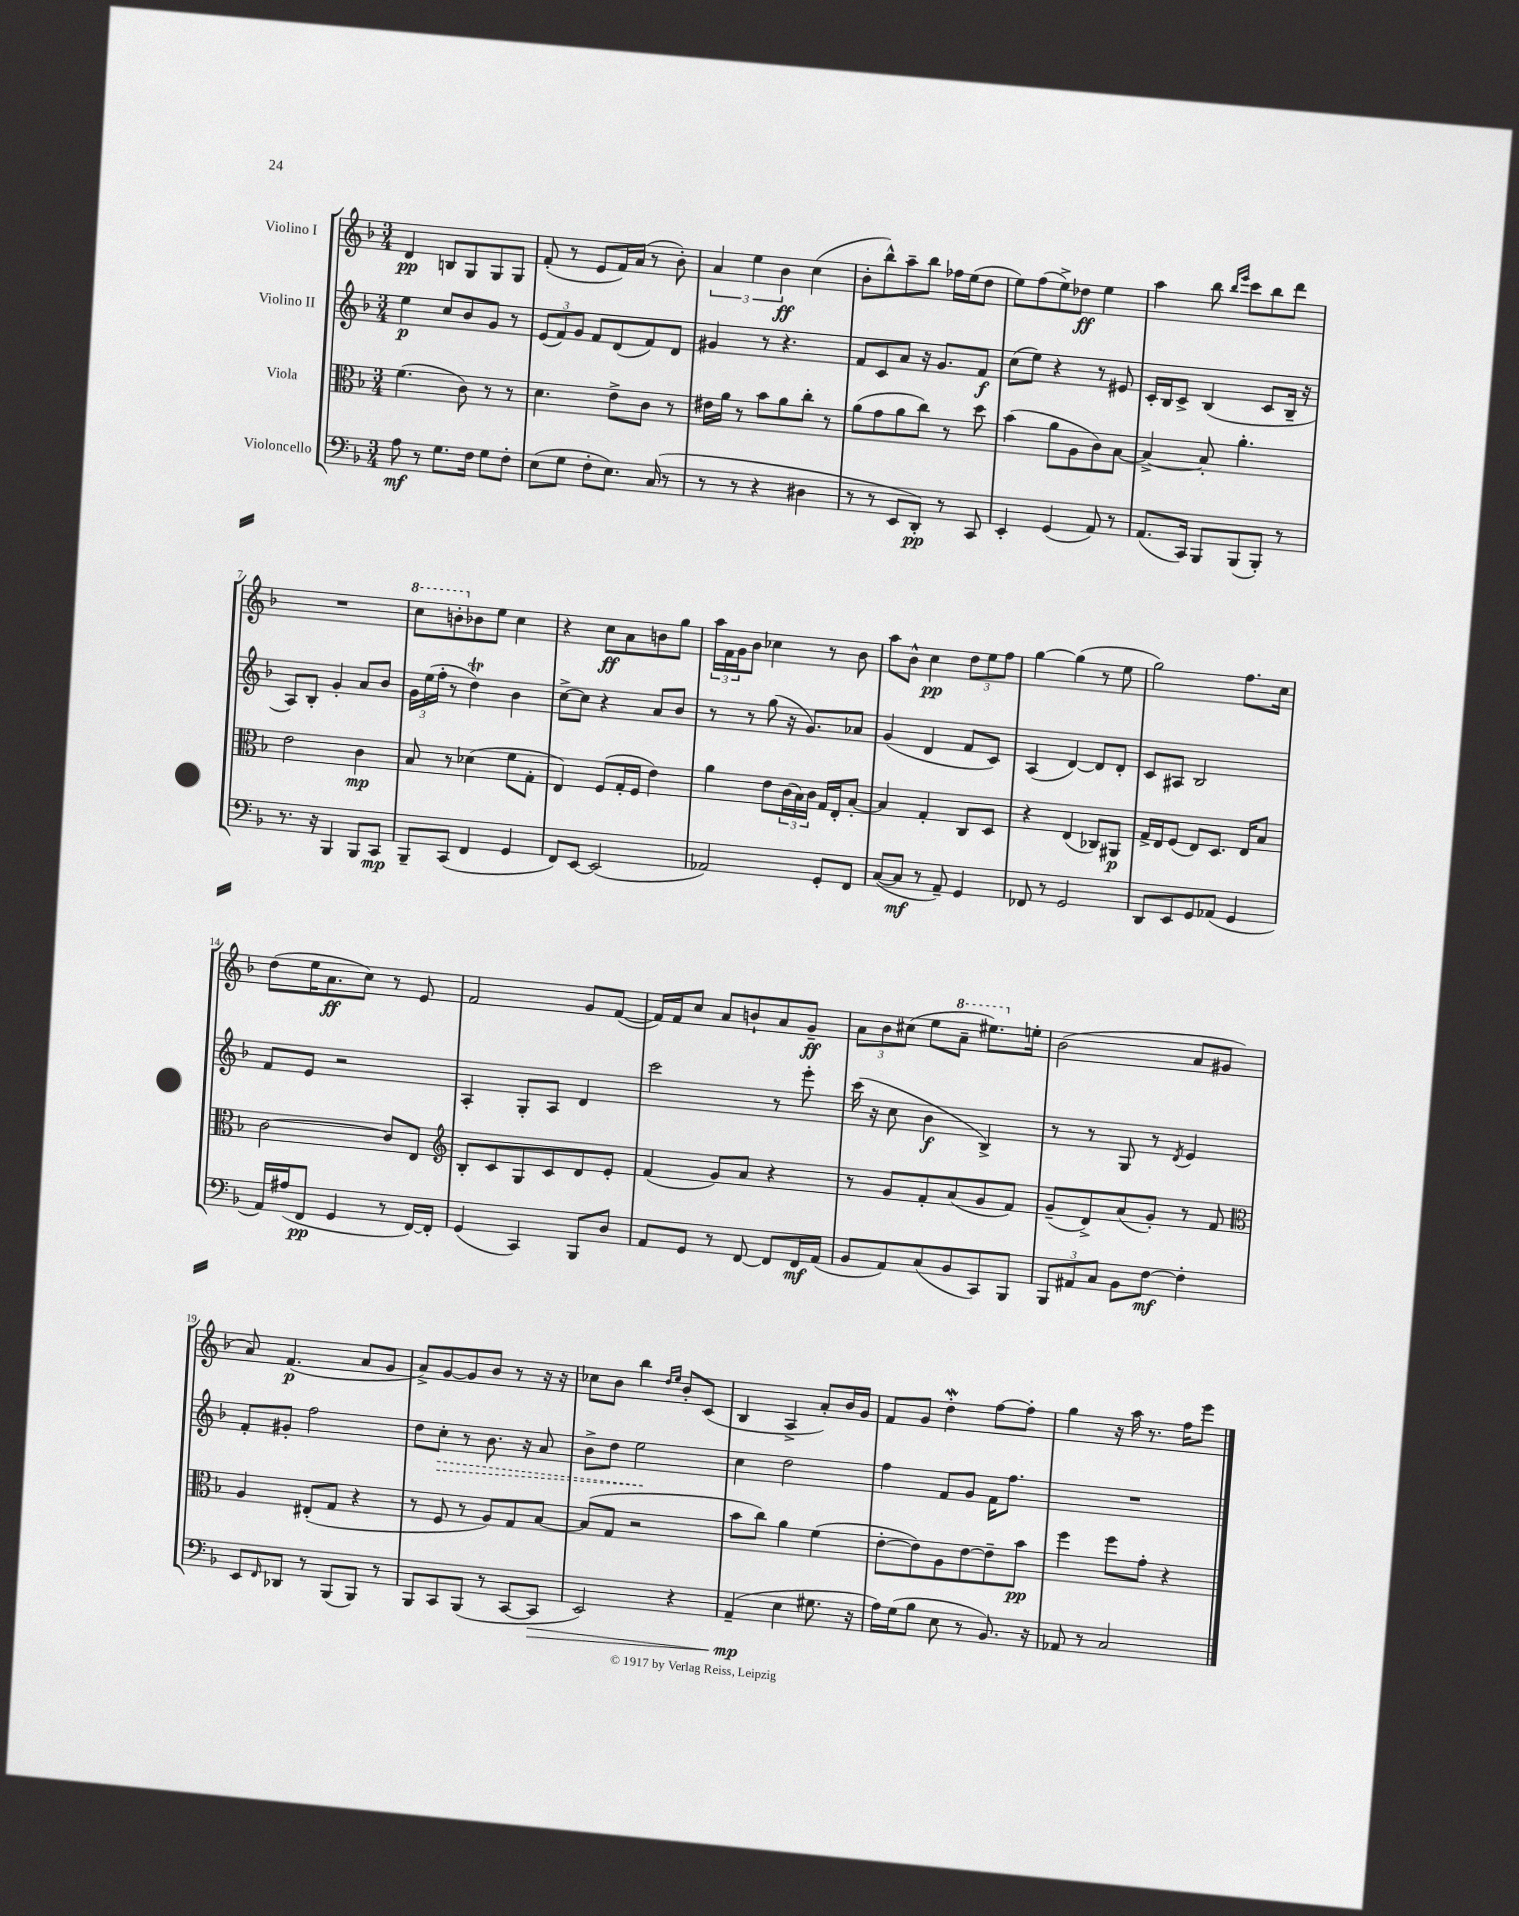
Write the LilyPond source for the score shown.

<<
\new StaffGroup <<
\new Staff = "s0" \with { instrumentName = "Violino I" } {
    \clef treble \key f \major \numericTimeSignature \time 3/4
    d'4\pp b8 g8 g8 g8 |
    f'8-.( r8 e'8 f'16) a'16( r8 bes'8-.) |
    \tuplet 3/2 { a'4 e''4 bes'4\ff } c''4( |
    bes'8-. bes''8-^) a''8-- bes''8 fes''16 e''16( d''8 |
    e''8) f''8( e''8->) des''8\ff e''4 |
    a''4 bes''8 \grace { bes''16 e'''16 } c'''8 bes''8 d'''8 |
    R2. |
    \ottava #1 c'''8 b''8-. \ottava #0 bes'!8 e''8 c''4 |
    r4 c''8\ff a'8 b'8 g''8 |
    \tuplet 3/2 { a''16 f'16 g'16 } bes'8 ces''4 r8 bes'8 |
    a''8 bes'8-^ c''4\pp \tuplet 3/2 { d''8 e''8 f''8 } |
    g''4~ g''4( r8 e''8 |
    g''2) f''8. c''16 |
    d''8( e''16 a'8.\ff c''8) r8 e'8 |
    f'2 g'8 f'8~( |
    f'16) f'16 c''8 a'8 b'8-! a'8 g'8--\ff |
    \tuplet 3/2 { a'8 bes'8 cis''8( } e''8 \ottava #1 a''8-- eis'''8.) \ottava #0 e''!16-. |
    bes'2( a'8 gis'8 |
    a'8) f'4.\p( a'8 g'8 |
    a'8->) g'8~ g'8 bes'8 r8 r16 r16 |
    ces''8 bes'8 bes''4 \grace { d''16 e''16 } bes'8-. c'8( |
    bes4 a4-> a'8-.) bes'16 g'16 |
    f'8 g'8 d''4-.\mordent f''8~ f''8-. |
    g''4 r16 a''16 r8. f''16 e'''8 \bar "|." |
}
\new Staff = "s1" \with { instrumentName = "Violino II" } {
    \clef treble \key f \major \numericTimeSignature \time 3/4
    e''4\p c''8 bes'8 g'8 r8 |
    \tuplet 3/2 { e'8( f'8) g'8 } f'8 d'8( f'8) d'8 |
    gis'4 r8 r4. |
    f'8 c'8 a'8 r16 g'8. f'8\f |
    c''8( e''8) r4 r8 eis'8 |
    c'16-. bes16 c'8-> bes4( c'8 bes16-- r16 |
    a8) bes8-. g'4-. a'8 bes'8 |
    \tuplet 3/2 { g'16 e''16( f''16-. } r8 d''4\trill) bes'4 |
    c''8~-> c''8 r4 a'8 bes'8 |
    r8 r8 g''8( r16 g'8.) aes'8 |
    g'4( d'4 f'8 c'8) |
    a4( d'4~) d'8 d'8-. |
    c'8 ais8 bes2 |
    f'8 e'8 r2 |
    a4-. g8-. a8 d'4 |
    c'''2 r8 e'''8-. |
    c'''16( r16 c''8 bes'4\f bes4->) |
    r8 r8 g8 r8 \acciaccatura { d'8 } e'4 |
    f'8-. gis'8-. f''2 |
    d''8 \once \override Hairpin.style = #'dashed-line c''8-.\> r8 bes'8. r16 a'8 |
    bes'8-> d''8 e''2\! |
    c''4 d''2 |
    f''4 f'8 g'8 f'16 f''8. |
    R2. \bar "|." |
}
\new Staff = "s2" \with { instrumentName = "Viola" } {
    \clef alto \key f \major \numericTimeSignature \time 3/4
    f'4.( c'8) r8 r8 |
    d'4. e'8-> c'8 r8 |
    eis'16 a'16 r8 bes'8 a'8 c''8-. r8 |
    a'8( g'8 a'8 c''8) r8 d''8 |
    bes'4( a'8 a8 c'8) bes8~ |
    bes4~-> bes8-. a'4.-. |
    e'2 c'4\mp |
    bes8 r8 des'4( f'8 g8-. |
    e4) f8( g16-. f16 e'4) |
    a'4 e'8 \tuplet 3/2 { c'16( bes16) c'16 } g16 e16-. bes8~-. |
    bes4 g4-. c8 d8 |
    r4 e4( ces8) ais,8\p |
    g16-> e16 f8( e8) d8. e16 bes8 |
    c'2~ c'8 e8 |
    \clef treble bes8-. c'8 g8 c'8 d'8 e'8-. |
    f'4( g'8) a'8 r4 |
    r8 g'8 f'8-. a'8( g'8 f'8) |
    g'8--( d'8->) a'8( g'8-.) r8 f'8 |
    \clef alto a4 eis8-.( g8 r4 |
    r8 f8 r8 a8) g8 bes8~ |
    bes8( g8 r2 |
    bes'8 c''8) a'4 f'4( |
    e'8~-. e'8) a8 e'8~ e'8-- bes'8\pp |
    f''4 f''8 g'8-. r4 \bar "|." |
}
\new Staff = "s3" \with { instrumentName = "Violoncello" } {
    \clef bass \key f \major \numericTimeSignature \time 3/4
    a8\mf r8 g8. f16 g8 f8-. |
    e8( g8 f8-. e8.) c16( r8 |
    r8 r8 r4 dis4 |
    r8 r8 e,8 d,8-.\pp) r8 c,8 |
    e,4-. g,4( a,8) r8 |
    a,8.( c,16) bes,,8 bes,,8( bes,,8-.) r8 |
    r8. r16 bes,,4 bes,,8 c,8\mp |
    bes,,8-- c,8( f,4 g,4 |
    f,8) e,8~ e,2( |
    aes,2) g,8-. f,8 |
    c8~( c8\mf r8 a,8--) g,4 |
    fes,8 r8 g,2 |
    d,8 e,8 g,8 aes,8( g,4 |
    a,16) ais16( f,8\pp g,4 r8 f,16~) f,16-. |
    g,4( c,4) bes,,8 d8 |
    a,8 g,8 r8 f,8~ f,8 f,16\mf a,16( |
    bes,8 a,8) c8( bes,8 c,8) bes,,8 |
    \tuplet 3/2 { bes,,8 ais,8 c8 } bes,8 f8~\mf f4-. |
    e,8 \grace { f,16 } des,8 r8 bes,,8( bes,,8) r8 |
    bes,,8 c,8 bes,,8( r8 c,8~ c,8\> |
    e,2) r4 |
    a,4--\mp\!( e4 gis8. r16 |
    a16) g16( bes8 e8 r8 bes,8.) r16 |
    aes,8 r8 c2 \bar "|." |
}
>>
>>
